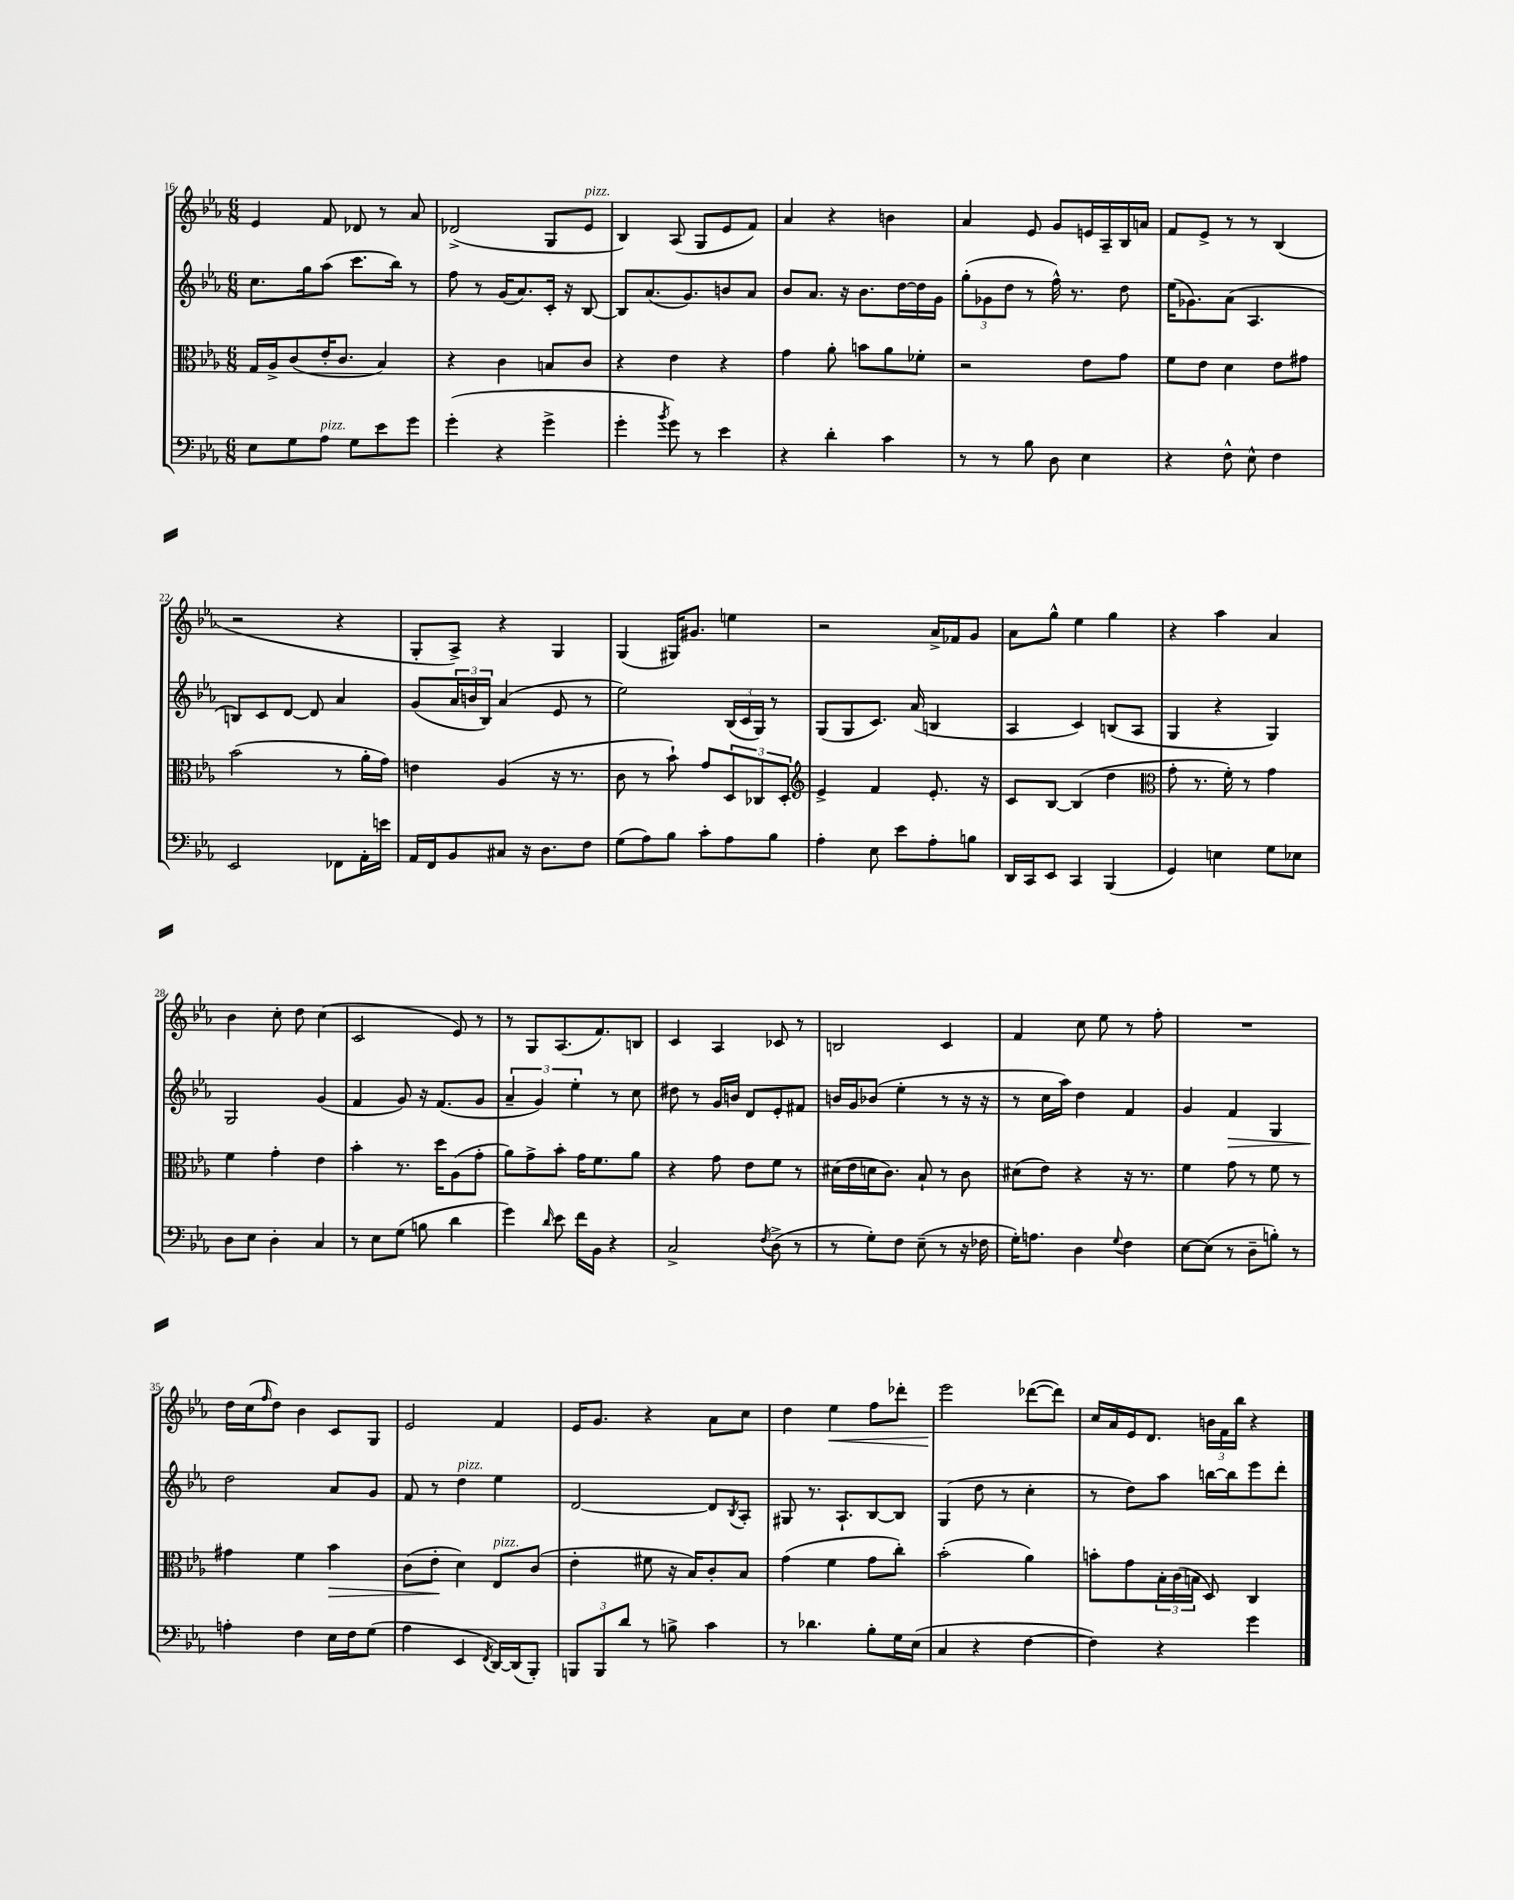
<<
\new StaffGroup <<
\new Staff = "s0" {
    \clef treble \key ees \major \numericTimeSignature \time 6/8
    ees'4 f'8 des'8 r8 aes'8 |
    des'2->( g8 ees'8^\markup { \italic "pizz." } |
    bes4) aes8( g8 ees'8 f'8) |
    aes'4 r4 b'4 |
    aes'4 ees'8 g'8 e'16 aes16-- bes16 a'16 |
    f'8 ees'8-> r8 r8 bes4( |
    r2 r4 |
    g8-. aes8->) r4 g4 |
    g4( gis16) gis'8. e''4 |
    r2 aes'16-> fes'16 g'8 |
    aes'8 g''8-^ ees''4 g''4 |
    r4 aes''4 aes'4 |
    bes'4 c''8-. d''8 c''4( |
    c'2 ees'8) r8 |
    r8 g8 aes8.( f'8.) b8 |
    c'4 aes4 ces'8 r8 |
    b2 c'4 |
    f'4 c''8 ees''8 r8 f''8-. |
    R2. |
    d''16 c''16( \grace { f''16 } d''8) bes'4 c'8 g8 |
    ees'2 f'4 |
    ees'16 g'8. r4 aes'8 c''8 |
    d''4 ees''4\< f''8 des'''8-. |
    ees'''2\! des'''8~( des'''8) |
    c''16 aes'16 ees'16 d'8. \tuplet 3/2 { b'16 f'16 bes''16 } r4 \bar "|." |
}
\new Staff = "s1" {
    \clef treble \key ees \major \numericTimeSignature \time 6/8
    c''8. g''16 aes''8( c'''8. bes''16) r8 |
    f''8 r8 g'16( aes'8.) c'16-. r16 bes8~ |
    bes8 aes'8.( g'8.) b'8 aes'8 |
    bes'8 aes'8. r16 bes'8. d''16~ d''16 g'16 |
    \tuplet 3/2 { g''8-.( ges'8 d''8 } r8 f''16-^) r8. d''8 |
    ees''16( ges'8.) aes'8( aes4. |
    b8) c'8 d'8~ d'8 aes'4 |
    g'8( \tuplet 3/2 { aes'16 b'16 bes16) } aes'4( ees'8 r8 |
    ees''2) \tuplet 3/2 { bes16( c'16 g16) } r8 |
    g8( g8 c'8.) aes'16( b4 |
    aes4 c'4) b8( aes8 |
    g4 r4 g4) |
    g2 g'4( |
    f'4 g'8) r16 f'8.( g'8 |
    \tuplet 3/2 { aes'4-- g'4) ees''4-. } r8 c''8 |
    dis''8 r8 g'16 b'16 d'8 ees'8-. fis'8 |
    b'16 g'16 bes'8( ees''4-. r8 r16 r16 |
    r8 c''16 aes''16) d''4 f'4 |
    g'4 f'4\> g4 |
    d''2\! aes'8 g'8 |
    f'8 r8 d''4^\markup { \italic "pizz." } ees''4 |
    d'2~ d'8 \acciaccatura { bes8 } aes8-. |
    gis8 r8. aes8.-! bes8~ bes8 |
    g4( d''8 r8 c''4-. |
    r8 d''8) aes''8 b''16~ b''16 ees'''8 d'''8-. \bar "|." |
}
\new Staff = "s2" {
    \clef alto \key ees \major \numericTimeSignature \time 6/8
    g16 aes16-> c'8( ees'16-. c'8. bes4) |
    r4 c'4 b8 c'8 |
    r4 ees'4 r4 |
    g'4 aes'8-. b'8 aes'8 fes'8-. |
    r2 ees'8 g'8 |
    f'8 ees'8 d'4 ees'8 gis'8 |
    bes'2( r8 aes'16-. g'16) |
    e'4 aes4( r16 r8. |
    c'8 r8 bes'8-!) g'8 \tuplet 3/2 { d8 ces8 d8-. } |
    \clef treble ees'4-> f'4 ees'8.-. r16 |
    c'8 bes8~ bes4( d''4 |
    \clef alto g'8-. r8. f'16-.) r8 g'4 |
    f'4 g'4-. ees'4 |
    bes'4-. r8. d''16 aes8( g'8-. |
    aes'8) g'8-> bes'8-. g'16 f'8. aes'8 |
    r4 g'8 ees'8 f'8 r8 |
    dis'16( ees'16 d'16 c'8.) bes8-! r8 c'8 |
    dis'8( ees'8) r4 r16 r8. |
    f'4 g'8 r8 f'8 r8 |
    gis'4 f'4 bes'4\> |
    c'8( ees'8-.\! d'4) ees8^\markup { \italic "pizz." } c'8( |
    ees'4-. fis'8 r16 bes16) c'8-. bes8 |
    g'4( f'4 g'8 c''8-.) |
    bes'2-.( aes'4) |
    b'8-. g'8 \tuplet 3/2 { bes16-. c'16( b16 } d8) c4 \bar "|." |
}
\new Staff = "s3" {
    \clef bass \key ees \major \numericTimeSignature \time 6/8
    ees8 g8 aes8^\markup { \italic "pizz." } g8 ees'8 g'8 |
    g'4-.( r4 g'4-> |
    g'4-. \acciaccatura { bes'8 } g'8) r8 ees'4 |
    r4 d'4-. c'4 |
    r8 r8 bes8 d8 ees4 |
    r4 f8-^ ees8-^ f4 |
    ees,2 fes,8 aes,16-. e'16 |
    aes,16 f,16 bes,8 cis8 r16 d8. f8 |
    g8( aes8) bes8 c'8-. aes8 bes8 |
    aes4-. ees8 ees'8 aes8-. b8 |
    d,16 c,16 ees,8 c,4 bes,,4( |
    g,4) e4 g8 ees8 |
    d8 ees8 d4-. c4 |
    r8 ees8 g8( b8 d'4 |
    g'4) \grace { d'16 } ees'8 f'16 bes,16 r4 |
    c2-> \acciaccatura { f8 } d8->( r8 |
    r8 g8-.) f8 ees8--( r8 r16 fes16 |
    g16-.) a8. d4 \appoggiatura { g8 } f4 |
    ees8~ ees8( r8 d8-- b8-.) r8 |
    a4-. f4 ees16 f16 g8( |
    aes4 ees,4 \acciaccatura { f,8 } d,16~) d,16( bes,,8-.) |
    \tuplet 3/2 { b,,8 b,,8 d'8 } r8 b8-> c'4 |
    r8 des'4. bes8-. g16 ees16( |
    c4 r4 f4~ |
    f4) r4 g'4 \bar "|." |
}
>>
>>
\layout { \context { \Score currentBarNumber = #16 } }
